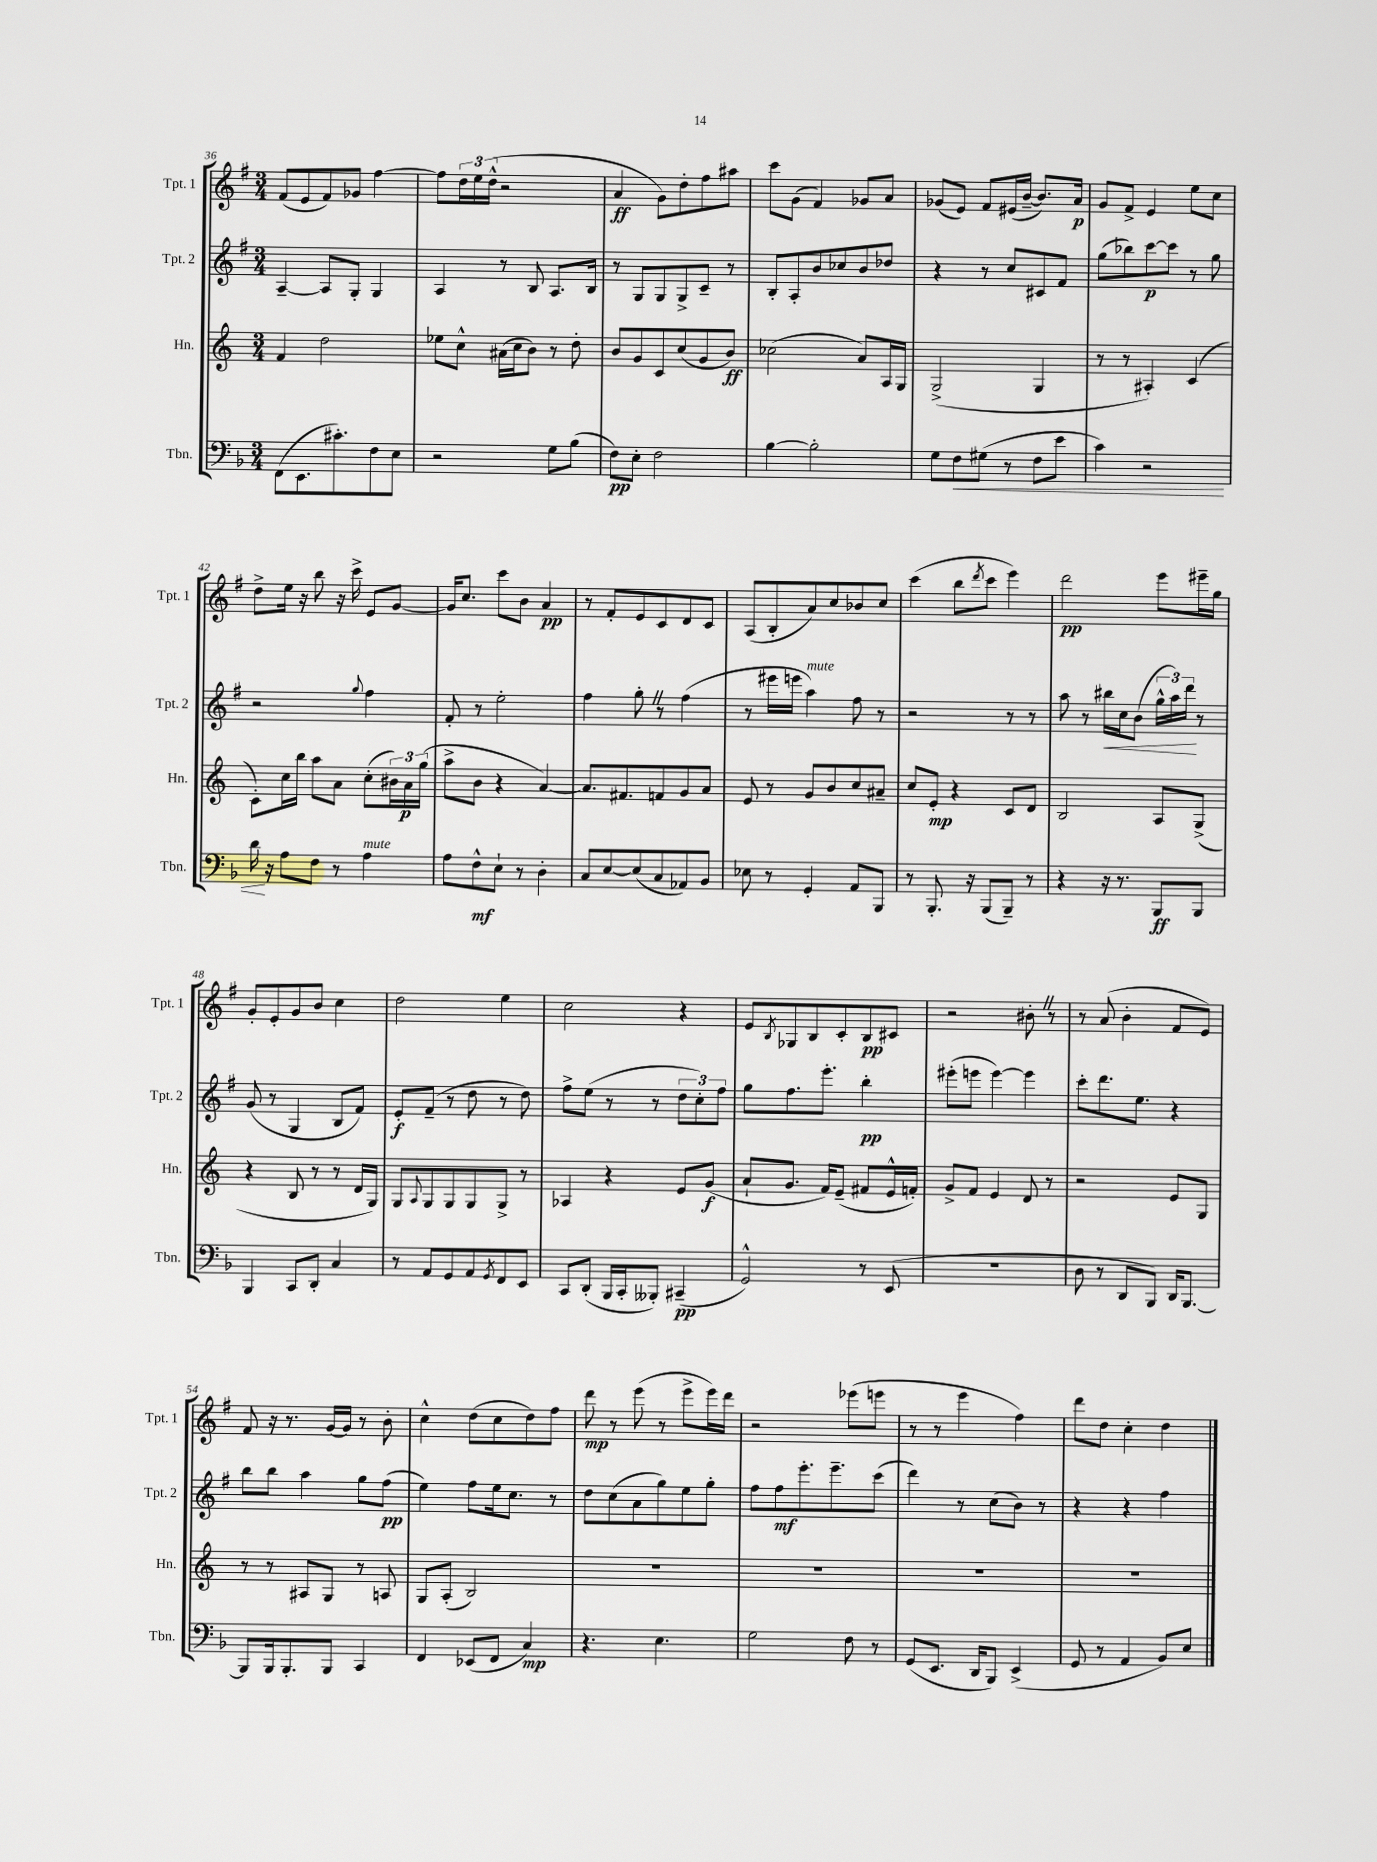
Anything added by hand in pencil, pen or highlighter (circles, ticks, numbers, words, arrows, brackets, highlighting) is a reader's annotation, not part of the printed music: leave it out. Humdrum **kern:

**kern	**dynam	**kern	**dynam	**kern	**dynam	**kern	**dynam
*part4	*part4	*part3	*part3	*part2	*part2	*part1	*part1
*staff4	*staff4	*staff3	*staff3	*staff2	*staff2	*staff1	*staff1
*I"Tbn.	*	*I"Hn.	*	*I"Tpt. 2	*	*I"Tpt. 1	*
*I'Tbn.	*	*I'Hn.	*	*I'Tpt. 2	*	*I'Tpt. 1	*
*clefF4	*	*clefG2	*	*clefG2	*	*clefG2	*
*k[b-]	*	*k[]	*	*k[f#]	*	*k[f#]	*
*M3/4	*	*M3/4	*	*M3/4	*	*M3/4	*
=36	=36	=36	=36	=36	=36	=36	=36
(8FF\L	.	4f/	.	[4A~/	.	(8f#/L	.
8.EE\	.	.	.	.	.	8e/	.
.	.	2dd\	.	8A/L]	.	8f#/)	.
8.c#X'\)	.	.	.	.	.	.	.
.	.	.	.	8G'/J	.	8g-X/J	.
8F\	.	.	.	4G/	.	[4ff#\	.
8E\J	.	.	.	.	.	.	.
=37	=37	=37	=37	=37	=37	=37	=37
2r	.	8ee-X\L	.	4A/	.	8ff#\L]	.
.	.	8cc^^\J	.	.	.	24dd\L	.
.	.	.	.	.	.	24ee\	.
.	.	.	.	.	.	(24dd^^\JJ	.
.	.	(16a#X\LL	.	8r	.	2r	.
.	.	16cc\J	.	.	.	.	.
.	.	8b\J)	.	8B/	.	.	.
8G\L	.	8r	.	8.A/L	.	.	.
(8B-\J	.	8dd'\	.	.	.	.	.
.	.	.	.	16B/Jk	.	.	.
=38	=38	=38	=38	=38	=38	=38	=38
8F\L)	pp	8b/L	.	8r	.	4a/	ff
8E'\J	.	8g/	.	8G/L	.	.	.
2F\	.	8c/	.	8G/	.	8g\L)	.
.	.	(8cc/	.	8G^/	.	8dd'\	.
.	.	8g/	.	8c~/J	.	8ff#\	.
.	.	8b/J)	ff	8r	.	8aa#X\J	.
=39	=39	=39	=39	=39	=39	=39	=39
[4B-\	.	(2cc-X\	.	8B'/L	.	8ccc\L	.
.	.	.	.	8A'/	.	(8g\J	.
2B-'\]	.	.	.	8b/	.	4f#/)	.
.	.	.	.	8cc-X/	.	.	.
.	.	8a/L)	.	8b/	.	8g-X/L	.
.	.	16A/L	.	8dd-X/J	.	8a/J	.
.	.	16G/JJ	.	.	.	.	.
=40	=40	=40	=40	=40	=40	=40	=40
8G\L	.	(2G^/	.	4r	.	(8g-X/L	.
!	!LO:HP:b	!	!	!	!	!	!
8F\	<	.	.	.	.	8e/J)	.
(8G#X\J	.	.	.	8r	.	8f#/L	.
8r	.	.	.	8cc/L	.	(16e#X/L	.
.	.	.	.	.	.	[16b~/JJ	.
8F\L	.	4G/	.	8c#X/	.	8.b/L])	.
8e\J	.	.	.	8f#/J	.	.	.
.	.	.	.	.	.	16a/Jk	p
=41	=41	=41	=41	=41	=41	=41	=41
4c\)	.	8r	.	(8gg\L	.	8g/L	.
.	.	8r	.	8bb-X\)	.	8f#^/J	.
2r	.	4A#X'/)	.	[8ccc\	p	4e/	.
.	.	.	.	8ccc\J]	.	.	.
.	.	(4c/	.	8r	.	8ee\L	.
.	.	.	.	8gg\	.	8cc\J	.
!!LO:LB:g=z
=42	=42	=42	=42	=42	=42	=42	=42
16d\	.	8c'\L)	.	2r	.	8dd^\L	.
16r	[	.	.	.	.	.	.
8A\L	.	16cc\L	.	.	.	16ee\Jk	.
.	.	16bb\JJ	.	.	.	16r	.
8F\J	.	8aa\L	.	.	.	8bb\	.
8r	.	8a\J	.	.	.	16r	.
.	.	.	.	.	.	16ccc^\	.
.	.	.	.	8qqgg/	.	.	.
!LO:TX:a:i:t=mute	!	!	!	!	!	!	!
4A\	.	(8cc'\L	.	4ff#\	.	8e/L	.
.	.	24b#X\L)	.	.	.	[8g/J	.
.	.	24a\	p	.	.	.	.
.	.	(24gg\JJ	.	.	.	.	.
=43	=43	=43	=43	=43	=43	=43	=43
8A\L	.	8aa^\L	.	8f#'/	.	16g/KL]	.
.	.	.	.	.	.	8.cc/J	.
8F^^\	mf	8b\J	.	8r	.	.	.
8E`\J	.	4r	.	2ee'\	.	8ccc\L	.
8r	.	.	.	.	.	8b\J	.
4D'\	.	[4a/)	.	.	.	4a/	pp
=44	=44	=44	=44	=44	=44	=44	=44
8C/L	.	8.a/L]	.	4ff#\	.	8r	.
[8E/	.	.	.	.	.	8f#'/L	.
.	.	8.f#X/	.	.	.	.	.
(8E/]	.	.	.	8gg'Z\	.	8e/	.
8C/	.	8fn/	.	8r	.	8c/	.
8AA-X/)	.	8g/	.	(4ff#\	.	8d/	.
8BB-/J	.	8a/J	.	.	.	8c/J	.
=45	=45	=45	=45	=45	=45	=45	=45
8E-X\	.	8e/	.	8r	.	(8A/L	.
8r	.	8r	.	16eee#X\LL	.	8B'/	.
.	.	.	.	16eeen\JJ	.	.	.
!	!	!	!	!LO:TX:a:i:t=mute	!	!	!
4GG'/	.	8g/L	.	4aa\)	.	8a/)	.
.	.	8b/	.	.	.	8cc/	.
8AA/L	.	8cc/	.	8ff#\	.	8b-X/	.
8BBB-/J	.	8a#X~/J	.	8r	.	8cc/J	.
=46	=46	=46	=46	=46	=46	=46	=46
8r	.	8cc/L	.	2r	.	(4ccc\	.
8.BBB-'/	.	8e'/J	mp	.	.	.	.
.	.	4r	.	.	.	8bb\L	.
16r	.	.	.	.	.	.	.
.	.	.	.	.	.	8qddd/	.
(8BBB-/L	.	.	.	.	.	8ccc\J	.
8BBB-~/J)	.	8c/L	.	8r	.	4eee\)	.
8r	.	8d/J	.	8r	.	.	.
=47	=47	=47	=47	=47	=47	=47	=47
4r	.	2B/	.	8aa\	.	2ddd\	pp
.	.	.	.	8r	.	.	.
!	!	!	!	!	!LO:HP:b	!	!
16r	.	.	.	16bb#X\LL	<	.	.
8.r	.	.	.	16cc\J	.	.	.
.	.	.	.	(8b\J	.	.	.
8BBB-/L	ff	8A/L	.	24gg^^\LL	.	8eee\L	.
.	.	.	.	24aa\)	.	.	.
.	.	.	.	24ddd\JJ	.	.	.
8BBB-/J	.	(8G^/J	.	8r	[	16eee#X~\L	.
.	.	.	.	.	.	16gg\JJ	.
!!LO:LB:g=z
=48	=48	=48	=48	=48	=48	=48	=48
4BBB-/	.	4r	.	(8g/	.	8g'/L	.
.	.	.	.	8r	.	8e'/	.
8CC/L	.	8B/	.	4G/	.	8g/	.
8DD'/J	.	8r	.	.	.	8b/J	.
4C/	.	8r	.	8B/L	.	4cc\	.
.	.	16d/LL	.	8f#/J)	.	.	.
.	.	16G/JJ)	.	.	.	.	.
=49	=49	=49	=49	=49	=49	=49	=49
8r	.	8G/L	.	8e'/L	f	2dd\	.
.	.	8qqA/	.	.	.	.	.
8AA/L	.	8G/	.	(8f#~/J	.	.	.
8GG/	.	8G/	.	8r	.	.	.
8AA/	.	8G/	.	8dd\	.	.	.
8qGG/	.	.	.	.	.	.	.
8FF/	.	8G^/J	.	8r	.	4ee\	.
8EE/J	.	8r	.	8dd\)	.	.	.
=50	=50	=50	=50	=50	=50	=50	=50
8CC/L	.	4A-X/	.	8ff#^\L	.	2cc\	.
(8DD'/J	.	.	.	(8ee\J	.	.	.
16BBB-/LL	.	4r	.	8r	.	.	.
16CC'/J	.	.	.	.	.	.	.
8BBB--X'/J)	.	.	.	8r	.	.	.
(4CC#X~/	pp	8e/L	.	12dd\L	.	4r	.
.	.	.	.	12cc'\)	.	.	.
.	.	(8g/J	f	.	.	.	.
.	.	.	.	12ff#\J	.	.	.
=51	=51	=51	=51	=51	=51	=51	=51
2GG^^/)	.	8a`/L	.	8gg\L	.	8e/L	.
.	.	.	.	.	.	8qB/	.
.	.	8.g/J	.	8.ff#\	.	8G-X/	.
.	.	.	.	.	.	8B/	.
.	.	16f/KL)	.	8.eee'\J	.	.	.
.	.	(8e~/J	.	.	.	8c'/	.
8r	.	8f#X/L	.	4bb'\	pp	8B/	pp
(8EE/	.	16e^^/L	.	.	.	8c#X/J	.
.	.	16fn'/JJ)	.	.	.	.	.
=52	=52	=52	=52	=52	=52	=52	=52
2.r	.	8g^/L	.	(8eee#X'\L	.	2r	.
.	.	8f/J	.	8eeen\J	.	.	.
.	.	4e/	.	[4eee\)	.	.	.
.	.	8d/	.	4eee\]	.	8b#X'Z\	.
.	.	8r	.	.	.	8r	.
=53	=53	=53	=53	=53	=53	=53	=53
8D\	.	2r	.	8ccc'\L	.	8r	.
8r	.	.	.	8.ddd\	.	(8a/	.
8DD/L	.	.	.	.	.	4b'\	.
.	.	.	.	8.ee\J	.	.	.
8BBB-/J)	.	.	.	.	.	.	.
16DD/KL	.	8e/L	.	4r	.	8f#/L	.
[8.BBB-/J	.	.	.	.	.	.	.
.	.	8G/J	.	.	.	8e/J)	.
!!LO:LB:g=z
=54	=54	=54	=54	=54	=54	=54	=54
8BBB-/L]	.	8r	.	8bb\L	.	8f#/	.
16BBB-/k	.	8r	.	8bb\J	.	16r	.
8.BBB-'/	.	.	.	.	.	8.r	.
.	.	8A#X/L	.	4aa\	.	.	.
8BBB-/J	.	8G/J	.	.	.	[16g/LL	.
.	.	.	.	.	.	16g/JJ]	.
4CC/	.	8r	.	8gg\L	.	8r	.
.	.	8An/	.	(8ff#\J	pp	8b'\	.
=55	=55	=55	=55	=55	=55	=55	=55
4FF/	.	8G/L	.	4ee\)	.	4cc^^\	.
.	.	(8A'/J	.	.	.	.	.
(8EE-X/L	.	2B/)	.	8ff#\L	.	(8dd\L	.
8FF/J	.	.	.	16ee\k	.	8cc\	.
.	.	.	.	8.cc\J	.	.	.
4C/)	mp	.	.	.	.	8dd\)	.
.	.	.	.	8r	.	8ff#\J	.
=56	=56	=56	=56	=56	=56	=56	=56
4.r	.	2.r	.	8dd\L	.	8ddd\	mp
.	.	.	.	(8cc\	.	8r	.
.	.	.	.	8a\	.	(8eee\	.
4.E\	.	.	.	8gg\)	.	8r	.
.	.	.	.	8ee\	.	8eee^\L	.
.	.	.	.	8gg'\J	.	16eee\L)	.
.	.	.	.	.	.	16ddd\JJ	.
=57	=57	=57	=57	=57	=57	=57	=57
2G\	.	2.r	.	8ff#\L	.	2r	.
.	.	.	.	8ff#\	mf	.	.
.	.	.	.	8.eee'\	.	.	.
.	.	.	.	8.eee~\	.	.	.
8F\	.	.	.	.	.	(8eee-X\L	.
8r	.	.	.	(8ccc\J	.	8eeen\J	.
=58	=58	=58	=58	=58	=58	=58	=58
(8GG/L	.	2.r	.	4ddd\)	.	8r	.
8.EE/J	.	.	.	.	.	8r	.
.	.	.	.	8r	.	4eee\	.
16DD/KL	.	.	.	.	.	.	.
8BBB-/J)	.	.	.	(8cc\L	.	.	.
(4EE^/	.	.	.	8b\J)	.	4ff#\)	.
.	.	.	.	8r	.	.	.
=59	=59	=59	=59	=59	=59	=59	=59
8GG/	.	2.r	.	4r	.	8ddd\L	.
8r	.	.	.	.	.	8dd\J	.
4AA/	.	.	.	4r	.	4cc'\	.
8BB-/L)	.	.	.	4ff#\	.	4dd\	.
8E/J	.	.	.	.	.	.	.
==	==	==	==	==	==	==	==
*-	*-	*-	*-	*-	*-	*-	*-
